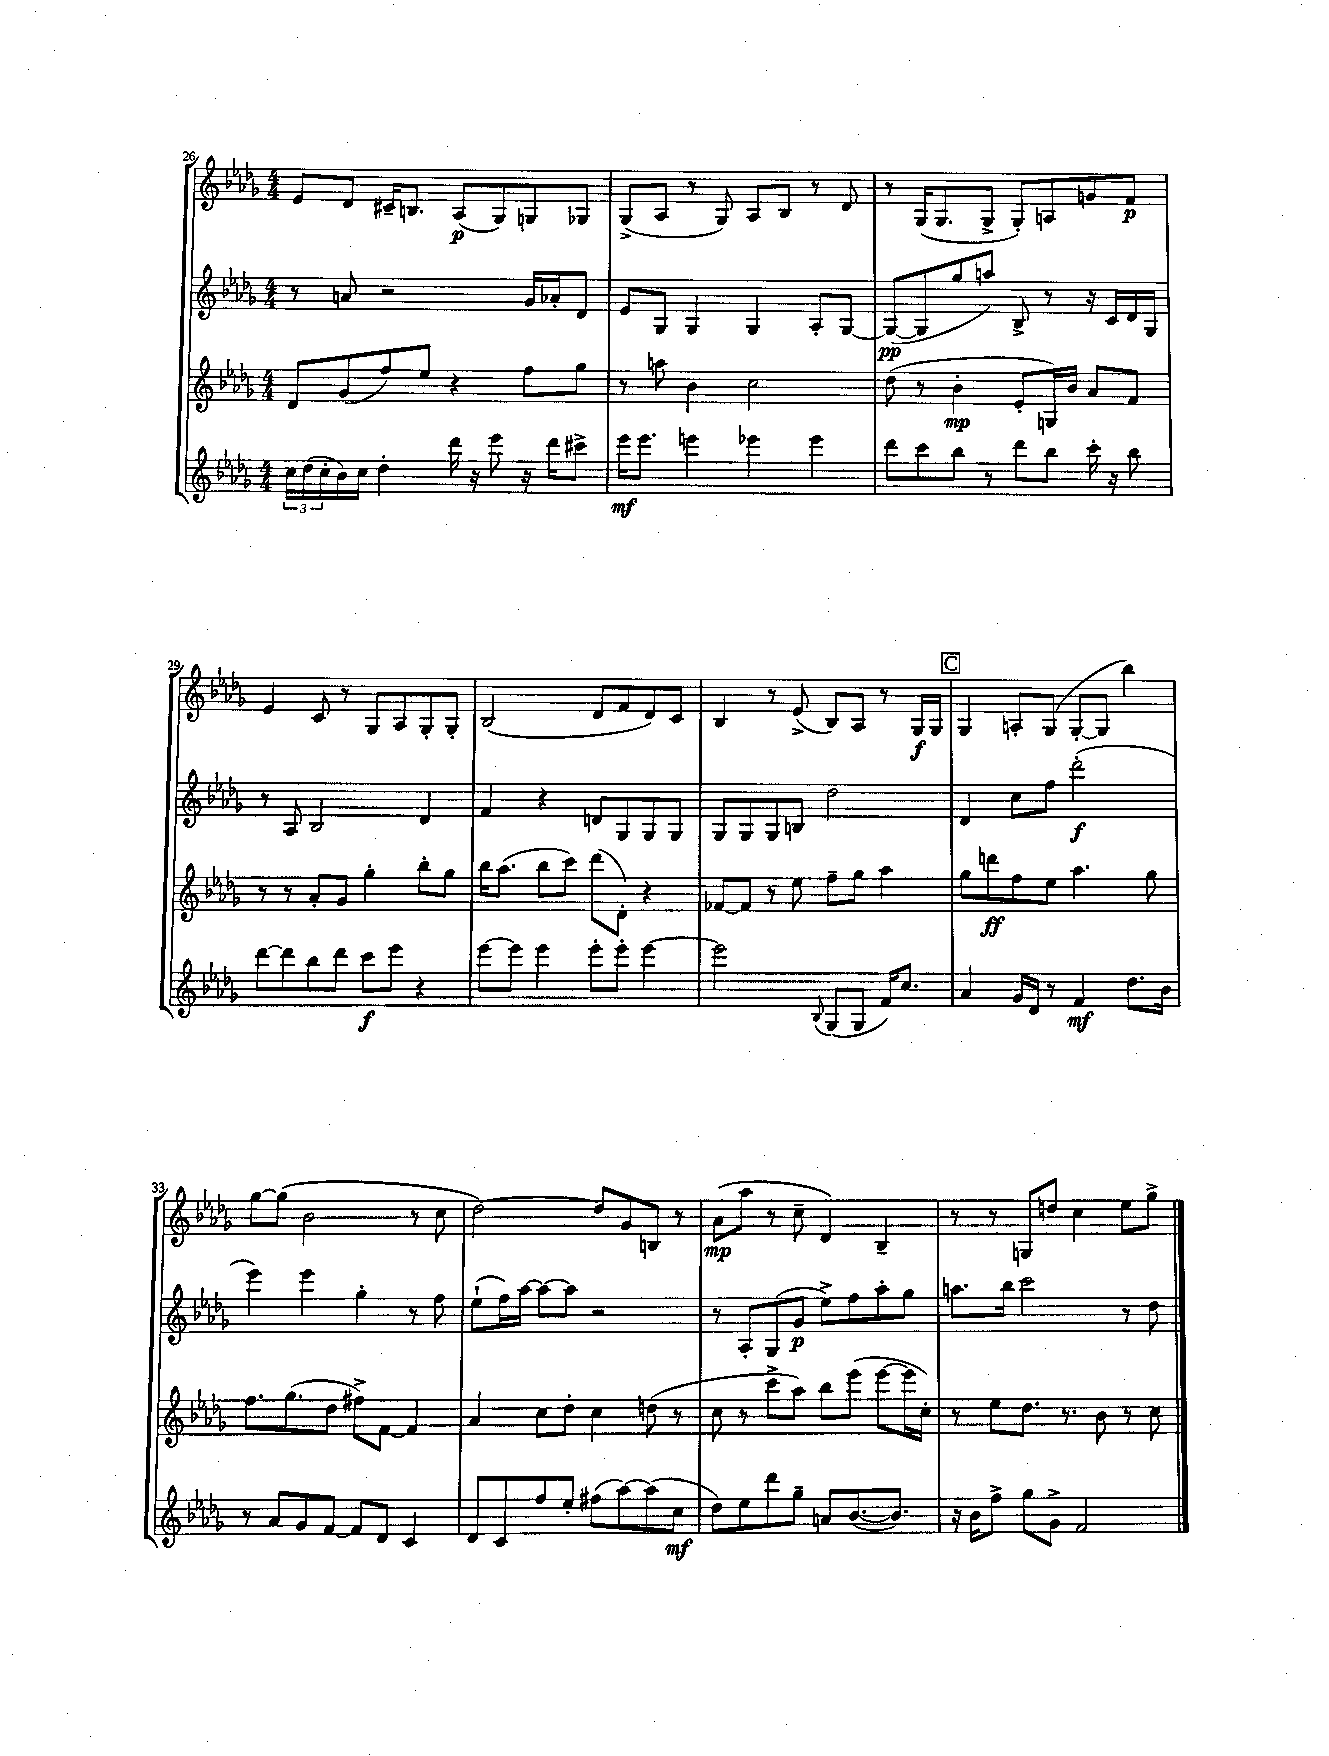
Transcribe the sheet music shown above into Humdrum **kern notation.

**kern	**dynam	**kern	**dynam	**kern	**dynam	**kern	**dynam
*part4	*part4	*part3	*part3	*part2	*part2	*part1	*part1
*staff4	*staff4	*staff3	*staff3	*staff2	*staff2	*staff1	*staff1
*clefG2	*	*clefG2	*	*clefG2	*	*clefG2	*
*k[b-e-a-d-g-]	*	*k[b-e-a-d-g-]	*	*k[b-e-a-d-g-]	*	*k[b-e-a-d-g-]	*
*M4/4	*	*M4/4	*	*M4/4	*	*M4/4	*
=26	=26	=26	=26	=26	=26	=26	=26
24cc\LL	.	8d-/L	.	8r	.	8e-/L	.
(24dd-\	.	.	.	.	.	.	.
24cc'\	.	.	.	.	.	.	.
16b-\)	.	(8g-/	.	8an/	.	8d-/J	.
16cc\JJ	.	.	.	.	.	.	.
4dd-'\	.	8ff/)	.	2r	.	16c#X~/KL	.
.	.	.	.	.	.	8.Bn/J	.
.	.	8ee-/J	.	.	.	.	.
16ddd-\	.	4r	.	.	.	(8A-/L	p
16r	.	.	.	.	.	.	.
8eee-\	.	.	.	.	.	8G-/)	.
16r	.	8ff\L	.	16g-/LL	.	8Gn/	.
16ddd-\KL	.	.	.	16a-X'/J	.	.	.
8ccc#X^\J	.	8gg-\J	.	8d-/J	.	8G-X/J	.
=27	=27	=27	=27	=27	=27	=27	=27
16eee-\KL	mf	8r	.	8e-/L	.	(8G-^/L	.
8.eee-\J	.	.	.	.	.	.	.
.	.	8aan\	.	8G-/J	.	8A-/J	.
4eeen\	.	4b-\	.	4G-/	.	8r	.
.	.	.	.	.	.	8G-/)	.
4eee-X\	.	2cc\	.	4G-/	.	8A-/L	.
.	.	.	.	.	.	8B-/J	.
4eee-\	.	.	.	8A-'/L	.	8r	.
.	.	.	.	[8G-/J	.	8d-/	.
=28	=28	=28	=28	=28	=28	=28	=28
8ddd-\L	.	(8dd-\	.	(8G-/L_	pp	8r	.
8ccc\	.	8r	.	8G-/]	.	(16G-/KL	.
.	.	.	.	.	.	8.G-/	.
8bb-\J	.	4b-'\	mp	8gg-/	.	.	.
8r	.	.	.	8aan/J)	.	8G-^/J	.
8ddd-\L	.	8e-'/L	.	8B-^/	.	8G-'/L)	.
8bb-\J	.	16Gn/L)	.	8r	.	8An/	.
.	.	16b-/JJ	.	.	.	.	.
16ccc'\	.	8a-/L	.	16r	.	8gn/	.
16r	.	.	.	16c/LL	.	.	.
8bb-\	.	8f/J	.	16d-/	.	8f/J	p
.	.	.	.	16G-/JJ	.	.	.
!!LO:LB:g=z
=29	=29	=29	=29	=29	=29	=29	=29
[8ddd-\L	.	8r	.	8r	.	4e-/	.
8ddd-\]	.	8r	.	8A-/	.	.	.
8bb-\	.	8a-'/L	.	2B-/	.	8c/	.
8ddd-\J	.	8g-/J	.	.	.	8r	.
8ccc\L	f	4gg-'\	.	.	.	8G-/L	.
8eee-\J	.	.	.	.	.	8A-/	.
4r	.	8bb-'\L	.	4d-/	.	8G-'/	.
.	.	8gg-\J	.	.	.	8G-'/J	.
=30	=30	=30	=30	=30	=30	=30	=30
[8eee-\L	.	16bb-\KL	.	4f/	.	(2B-/	.
.	.	(8.aa-\J	.	.	.	.	.
8eee-\J]	.	.	.	.	.	.	.
4eee-\	.	8bb-\L	.	4r	.	.	.
.	.	8ccc\J)	.	.	.	.	.
8eee-'\L	.	(8ddd-\L	.	8dn/L	.	8d-/L	.
8eee-'\J	.	8d-'\J)	.	8G-/	.	8f/	.
[4eee-\	.	4r	.	8G-/	.	8d-/)	.
.	.	.	.	8G-/J	.	8c/J	.
=31	=31	=31	=31	=31	=31	=31	=31
2eee-\]	.	[8f-X/L	.	8G-/L	.	4B-/	.
.	.	8f-/J]	.	8G-/	.	.	.
.	.	8r	.	8G-/	.	8r	.
.	.	8ee-\	.	8Bn/J	.	(8e-^/	.
8qqB-/	.	.	.	.	.	.	.
(8G-/L	.	8ff~\L	.	2dd-\	.	8B-/L)	.
8G-/J	.	8gg-\J	.	.	.	8A-/J	.
16f/KL)	.	4aa-\	.	.	.	8r	.
8.cc/J	.	.	.	.	.	.	.
.	.	.	.	.	.	16G-/LL	f
.	.	.	.	.	.	16G-/JJ	.
!!LO:REH:place=s1:t=C
=32	=32	=32	=32	=32	=32	=32	=32
4a-/	.	8gg-\L	.	4d-/	.	4G-/	.
.	.	8dddn\	ff	.	.	.	.
16g-/LL	.	8ff\	.	8cc\L	.	8An'/L	.
16d-/JJ	.	.	.	.	.	.	.
8r	.	8ee-\J	.	8ff\J	.	(8G-/J	.
4f/	mf	4.aa-\	.	(2ddd-'\	f	[8G-'/L	.
.	.	.	.	.	.	8G-/J]	.
8.dd-\L	.	.	.	.	.	4bb-\)	.
.	.	8gg-\	.	.	.	.	.
16b-\Jk	.	.	.	.	.	.	.
!!LO:LB:g=z
=33	=33	=33	=33	=33	=33	=33	=33
8r	.	8.ff\L	.	4eee-\)	.	[8gg-\L	.
8a-/L	.	.	.	.	.	(8gg-\J]	.
.	.	(8.gg-\	.	.	.	.	.
8g-/	.	.	.	4eee-\	.	2b-\	.
[8f/J	.	8dd-\J	.	.	.	.	.
8f/L]	.	8ff#X^\L)	.	4gg-'\	.	.	.
8d-/J	.	[8f\J	.	.	.	.	.
4c/	.	4f/]	.	8r	.	8r	.
.	.	.	.	8ff\	.	8cc\	.
=34	=34	=34	=34	=34	=34	=34	=34
8d-/L	.	4a-/	.	(8ee-`\L	.	[2dd-\)	.
8c/	.	.	.	16ff\L)	.	.	.
.	.	.	.	[16aa-\JJ	.	.	.
8ff/	.	8cc\L	.	8aa-\L_	.	.	.
8ee-'/J	.	8dd-'\J	.	8aa-\J]	.	.	.
(8ff#X\L	.	4cc\	.	2r	.	8dd-/L]	.
[8aa-\)	.	.	.	.	.	8g-/	.
(8aa-\]	.	(8ddn\	.	.	.	8Bn/J	.
8cc\J	mf	8r	.	.	.	8r	.
=35	=35	=35	=35	=35	=35	=35	=35
8dd-\L)	.	8cc\	.	8r	.	(8a-\L	mp
8ee-\	.	8r	.	8A-'/L	.	8aa-\J	.
8ddd-\	.	8ccc^\L	.	(8G-/	.	8r	.
8gg-~\J	.	8aa-\J)	.	8g-/J	p	8cc~\	.
8an/L	.	8bb-\L	.	8ee-^\L)	.	4d-/)	.
([8.b-/	.	(8eee-\J	.	8ff\	.	.	.
.	.	[8eee-\L	.	8aa-'\	.	4B-~/	.
8.b-/J])	.	.	.	.	.	.	.
.	.	16eee-\L]	.	8gg-\J	.	.	.
.	.	16cc'\JJ)	.	.	.	.	.
=36	=36	=36	=36	=36	=36	=36	=36
16r	.	8r	.	8.aan\L	.	8r	.
16b-\KL	.	.	.	.	.	.	.
8ff^\J	.	8ee-\L	.	.	.	8r	.
.	.	.	.	16bb-\Jk	.	.	.
8gg-\L	.	8.dd-\J	.	2ccc\	.	8Gn/L	.
8g-^\J	.	.	.	.	.	8ddn/J	.
.	.	8.r	.	.	.	.	.
2f/	.	.	.	.	.	4cc\	.
.	.	8b-\	.	.	.	.	.
.	.	8r	.	8r	.	8ee-\L	.
.	.	8cc\	.	8dd-\	.	8gg-^\J	.
==	==	==	==	==	==	==	==
*-	*-	*-	*-	*-	*-	*-	*-
